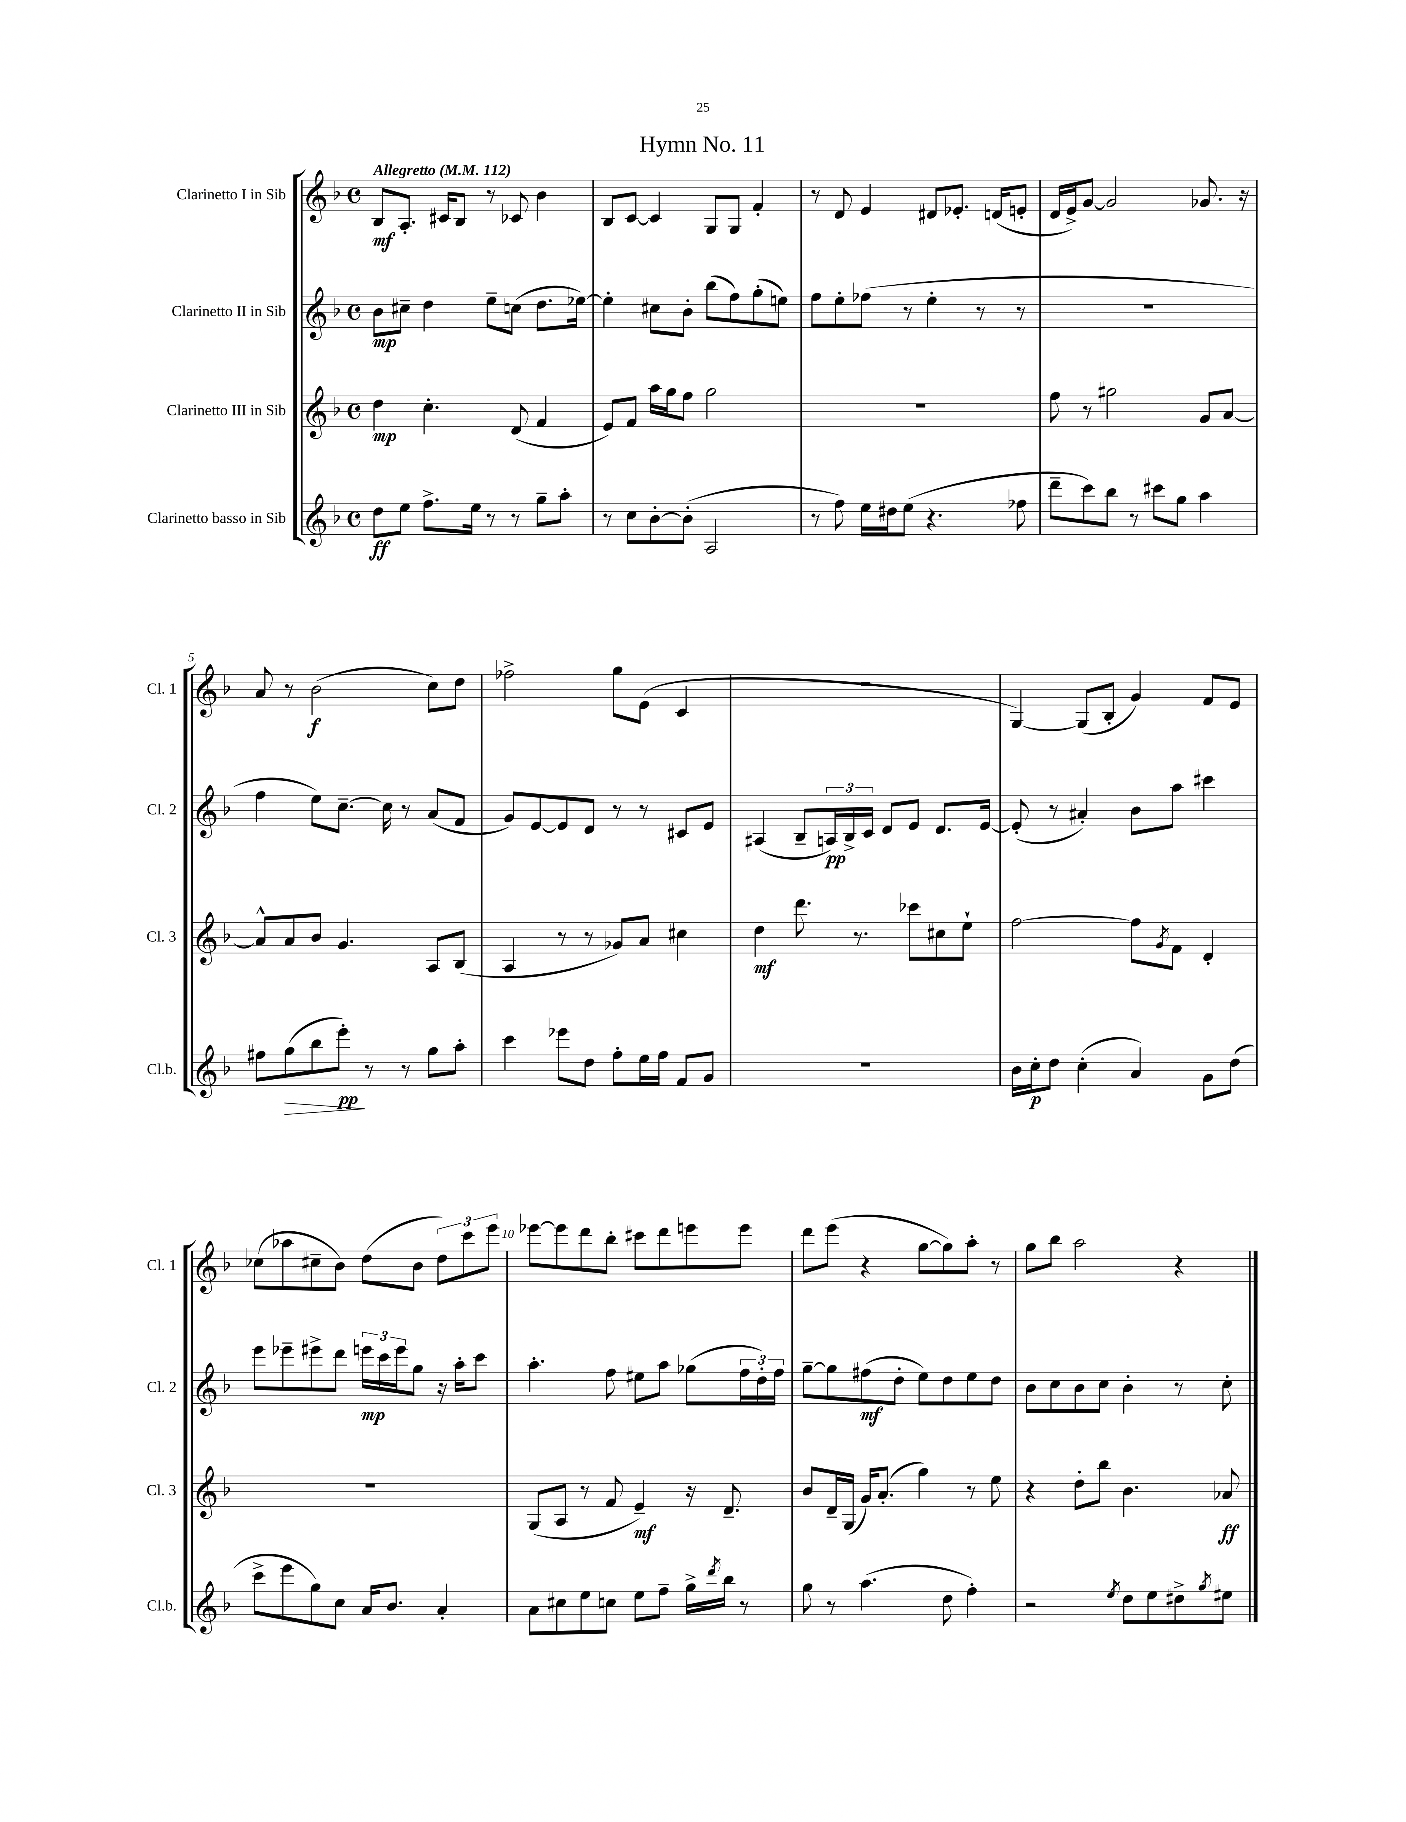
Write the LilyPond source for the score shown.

\header { title = "Hymn No. 11" }
<<
\new StaffGroup <<
\new Staff = "s0" \with { instrumentName = "Clarinetto I in Sib" shortInstrumentName = "Cl. 1" } {
    \clef treble \key f \major \defaultTimeSignature \time 4/4 \tempo "Allegretto" 4 = 112
    bes8\mf a8.-. cis'16 bes8 r8 ces'8 bes'4 |
    bes8 c'8~ c'4 g8 g8 f'4-. |
    r8 d'8 e'4 dis'8 ees'8.-. d'16( e'8-. |
    d'16 e'16->) g'8~ g'2 ges'8. r16 |
    a'8 r8 bes'2\f( c''8) d''8 |
    fes''2-> g''8 e'8( c'4 |
    R1 |
    g4~) g8( bes8-. g'4) f'8 e'8 |
    ces''8( aes''8 cis''8-- bes'8) d''8( bes'8 \tuplet 3/2 { d''8) c'''8 e'''8 } |
    ees'''8~ ees'''8 d'''8 bes''8-. cis'''8 d'''8 e'''8 e'''8 |
    d'''8 e'''8( r4 g''8~ g''8) a''8-. r8 |
    g''8 bes''8 a''2 r4 \bar "|." |
}
\new Staff = "s1" \with { instrumentName = "Clarinetto II in Sib" shortInstrumentName = "Cl. 2" } {
    \clef treble \key f \major \defaultTimeSignature \time 4/4
    bes'8\mp cis''8-- d''4 e''8-- c''8( d''8. ees''16~) |
    ees''4-. cis''8 bes'8-. bes''8( f''8) g''8-.( e''8) |
    f''8 e''8-. fes''8( r8 e''4-. r8 r8 |
    R1 |
    f''4 e''8) c''8.~-- c''16 r8 a'8( f'8 |
    g'8) e'8~ e'8 d'8 r8 r8 cis'8 e'8 |
    ais4( bes8-- \tuplet 3/2 { a16\pp) bes16-> c'16 } d'8 e'8 d'8. e'16~ |
    e'8-.( r8 ais'4-.) bes'8 a''8 cis'''4 |
    e'''8 ees'''8-- eis'''8-> d'''8 \tuplet 3/2 { e'''16\mp c'''16 e'''16 } g''8 r16 a''16-. c'''8 |
    a''4.-. f''8 eis''8 a''8 ges''8( \tuplet 3/2 { f''16 d''16-.) f''16 } |
    g''8~-- g''8 fis''8\mf( d''8-. e''8) d''8 e''8 d''8 |
    bes'8 c''8 bes'8 c''8 bes'4-. r8 c''8-. \bar "|." |
}
\new Staff = "s2" \with { instrumentName = "Clarinetto III in Sib" shortInstrumentName = "Cl. 3" } {
    \clef treble \key f \major \defaultTimeSignature \time 4/4
    d''4\mp c''4.-. d'8( f'4 |
    e'8) f'8 a''16 g''16 f''8 g''2 |
    R1 |
    f''8 r8 gis''2 g'8 a'8~ |
    a'8-^ a'8 bes'8 g'4. a8 bes8( |
    a4 r8 r8 ges'8) a'8 cis''4 |
    d''4\mf d'''8. r8. ces'''8 cis''8 e''8-! |
    f''2~ f''8 \acciaccatura { g'8 } f'8 d'4-. |
    R1 |
    g8( a8 r8 f'8 e'4--\mf) r16 d'8.-- |
    bes'8 d'16-- g16( g'16) a'8.-.( g''4) r8 e''8 |
    r4 d''8-. bes''8 bes'4. aes'8\ff \bar "|." |
}
\new Staff = "s3" \with { instrumentName = "Clarinetto basso in Sib" shortInstrumentName = "Cl.b." } {
    \clef treble \key f \major \defaultTimeSignature \time 4/4
    d''8\ff e''8 f''8.-> e''16 r8 r8 g''8-- a''8-. |
    r8 c''8 bes'8~-. bes'8-.( a2 |
    r8 f''8) e''16 dis''16 e''8( r4. fes''8 |
    d'''8-- c'''8) bes''8 r8 cis'''8 g''8 a''4 |
    fis''8 g''8\>( bes''8 e'''8-.\pp\!) r8 r8 g''8 a''8-. |
    c'''4 ees'''8 d''8 f''8-. e''16 f''16 f'8 g'8 |
    r1 |
    bes'16 c''16-.\p d''8 c''4-.( a'4) g'8 d''8( |
    c'''8-> e'''8 g''8) c''8 a'16 bes'8. a'4-. |
    a'8 cis''8 e''8 c''8 e''8 f''8-- g''16-> \acciaccatura { d'''8 } bes''16 r8 |
    g''8 r8 a''4.( d''8 f''4-.) |
    r2 \acciaccatura { e''8 } d''8 e''8 dis''8-> \acciaccatura { g''8 } eis''8 \bar "|." |
}
>>
>>
\layout { \context { \Score \override BarNumber.break-visibility = ##(#f #t #t) barNumberVisibility = #(every-nth-bar-number-visible 5) } }
